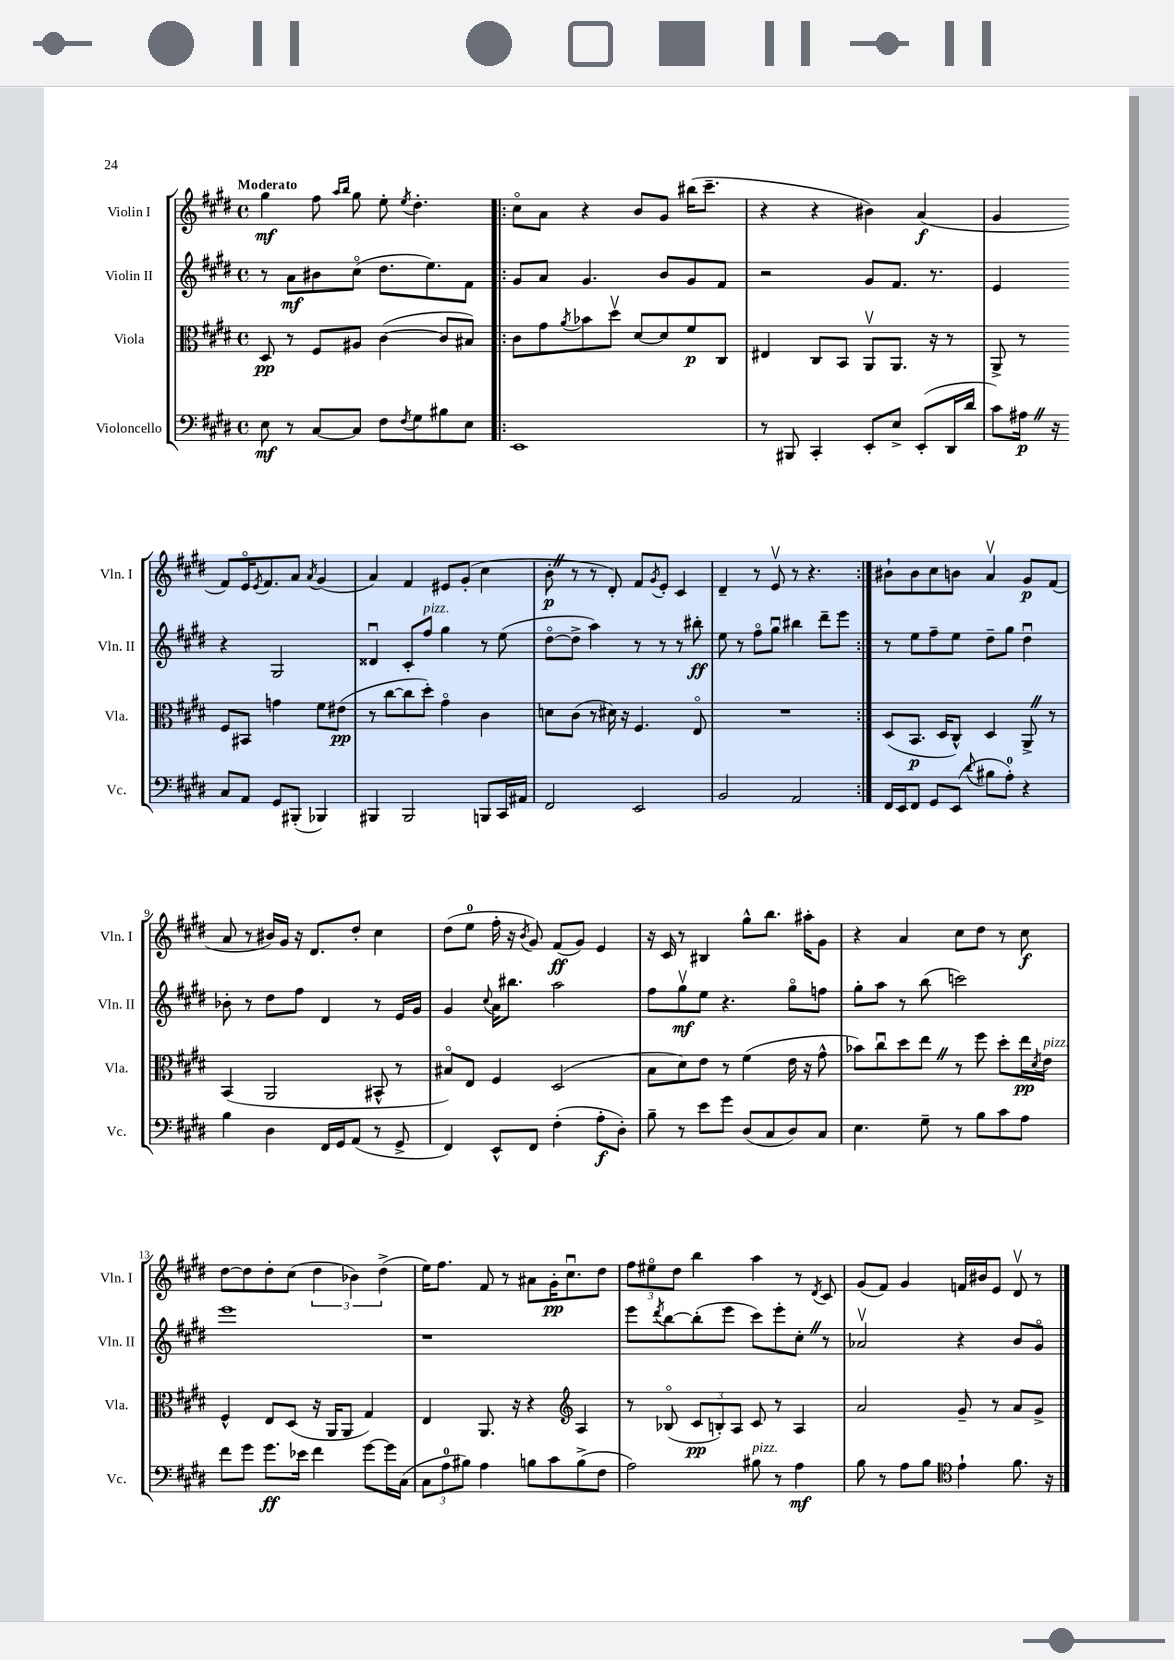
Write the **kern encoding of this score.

**kern	**dynam	**kern	**dynam	**kern	**dynam	**kern	**dynam
*part4	*part4	*part3	*part3	*part2	*part2	*part1	*part1
*staff4	*staff4	*staff3	*staff3	*staff2	*staff2	*staff1	*staff1
*I"Violoncello	*	*I"Viola	*	*I"Violin II	*	*I"Violin I	*
*I'Vc.	*	*I'Vla.	*	*I'Vln. II	*	*I'Vln. I	*
*clefF4	*	*clefC3	*	*clefG2	*	*clefG2	*
*k[f#c#g#d#]	*	*k[f#c#g#d#]	*	*k[f#c#g#d#]	*	*k[f#c#g#d#]	*
*M4/4	*	*M4/4	*	*M4/4	*	*M4/4	*
*met(c)	*	*met(c)	*	*met(c)	*	*met(c)	*
=1	=1	=1	=1	=1	=1	=1	=1
!	!	!	!	!	!	!LO:TX:a:B:t=Moderato	!
8E\	mf	8D#/	pp	8r	.	4gg#\	mf
8r	.	8r	.	8a\L	mf	.	.
[8C#/L	.	8F#/L	.	8b#X\	.	8ff#\	.
.	.	.	.	.	.	16qqaa/LL	.
.	.	.	.	.	.	16qqbb/JJ	.
8C#/J]	.	8A#X/J	.	(8cc#\J	.	8gg#\	.
8F#\L	.	([4c#\	.	8.dd#\L	.	8ee'\	.
8qF#/	.	.	.	.	.	8qee/	.
8G#\	.	.	.	.	.	4.dd#'\	.
.	.	.	.	8.ee\)	.	.	.
8B#X\	.	8c#/L]	.	.	.	.	.
8E\J	.	8B#X/J)	.	8f#\J	.	.	.
=2!|:	=2!|:	=2!|:	=2!|:	=2!|:	=2!|:	=2!|:	=2!|:
1EE	.	8c#\L	.	8g#/L	.	8cc#\L	.
.	.	8g#\	.	8a/J	.	8a\J	.
.	.	8qa/	.	.	.	.	.
.	.	8b-X\	.	4.g#/	.	4r	.
.	.	8dd#v\J	.	.	.	.	.
.	.	[8d#/L	.	.	.	8b/L	.
.	.	8d#/]	.	8b/L	.	8g#/J	.
.	.	8f#/	p	8g#/	.	(16bb#X\KL	.
.	.	.	.	.	.	8.ccc#~\J	.
.	.	8C#/J	.	8f#/J	.	.	.
=3	=3	=3	=3	=3	=3	=3	=3
8r	.	4E#X/	.	2r	.	4r	.
8BBB#X/	.	.	.	.	.	.	.
4CC#'/	.	8C#/L	.	.	.	4r	.
.	.	8BB/J	.	.	.	.	.
8EE'/L	.	8AAv/L	.	8g#/L	.	4b#X\)	.
8E^/J	.	8.AA/J	.	8.f#/J	.	.	.
(8EE'/L	.	.	.	.	.	(4a/	f
.	.	16r	.	8.r	.	.	.
16DD#/L	.	8r	.	.	.	.	.
16d#/JJ	.	.	.	.	.	.	.
=4	=4	=4	=4	=4	=4	=4	=4
8c#\L)	.	8AA^/	.	4e/	.	4g#/	.
16A#XZ\Jk	p	8r	.	.	.	.	.
16r	.	.	.	.	.	.	.
8C#/L	.	8F#/L	.	4r	.	8f#/L)	.
8AA/J	.	8BB#X/J	.	.	.	16e/K	.
.	.	.	.	.	.	8qe/	.
.	.	.	.	.	.	8.f#/	.
8GG#/L	.	4gn\	.	2G#/	.	.	.
(8BBB#X'/J	.	.	.	.	.	8a/J	.
.	.	.	.	.	.	8qa/	.
4BBB-X/)	.	8f#\L	.	.	.	(4g#/	.
.	.	(8e#X\J	pp	.	.	.	.
!!LO:LB:g=z
=5	=5	=5	=5	=5	=5	=5	=5
4BBB#X/	.	8r	.	4d##Xu/	.	4a/)	.
.	.	[8cc#\L	.	.	.	.	.
2BBB#/	.	8cc#\]	.	8c#'/L	.	4f#/	.
!	!	!	!	!LO:TX:a:i:t=pizz.	!	!	!
.	.	8dd#'\J)	.	8ff#/J	.	.	.
.	.	4g#\	.	4gg#\	.	8e#X/L	.
.	.	.	.	.	.	(8g#'/J	.
8BBBn/L	.	4c#\	.	8r	.	4cc#\	.
16CC#/L	.	.	.	(8ee\	.	.	.
16AA#X/JJ	.	.	.	.	.	.	.
=6	=6	=6	=6	=6	=6	=6	=6
2FF#/	.	8dn\L	.	[8dd#\L	.	8b'Z\	p
.	.	(8c#\J	.	8dd#^\J]	.	8r	.
.	.	8r	.	4aa\)	.	8r	.
.	.	16d#X\)	.	.	.	8d#'/)	.
.	.	16r	.	.	.	.	.
2EE/	.	4.F#/	.	8r	.	8f#/L	.
.	.	.	.	.	.	8qg#/	.
.	.	.	.	8r	.	8e'/J	.
.	.	.	.	8r	.	4c#/	.
.	.	8E/	.	8bb#X'\	ff	.	.
=7	=7	=7	=7	=7	=7	=7	=7
2BB/	.	1r	.	8ee\	.	4d#~/	.
.	.	.	.	8r	.	.	.
.	.	.	.	8ff#\L	.	8r	.
.	.	.	.	8gg#u\J	.	8ev/	.
2AA/	.	.	.	4bb#X\	.	8r	.
.	.	.	.	.	.	4.r	.
.	.	.	.	8ddd#~\L	.	.	.
.	.	.	.	8eee\J	.	.	.
=8:|!	=8:|!	=8:|!	=8:|!	=8:|!	=8:|!	=8:|!	=8:|!
16FF#/LL	.	(8D#/L	.	8r	.	8b#X`\L	.
16EE/J	.	.	.	.	.	.	.
8FF#/J	.	8.BB/J	p	8ee\L	.	8b#\	.
8GG#/L	.	.	.	8ff#~\	.	8cc#\	.
.	.	16D#/KL	.	.	.	.	.
(8EE/J	.	8C#^^/J)	.	8ee\J	.	8bn\J	.
8qqd#/	.	.	.	.	.	.	.
8B#X\L	.	4D#/	.	8dd#~\L	.	4av/	.
8A'\J)	.	.	.	8gg#\J	.	.	.
4r	.	8AA^Z/	.	4dd#u\	.	8g#/L	p
.	.	8r	.	.	.	(8f#/J	.
!!LO:LB:g=z
=9	=9	=9	=9	=9	=9	=9	=9
4B\	.	(4BB/	.	8b-X'\	.	8a/	.
.	.	.	.	8r	.	8r	.
4D#\	.	2AA/	.	8dd#\L	.	16b#X/LL)	.
.	.	.	.	.	.	16g#/JJ	.
.	.	.	.	8ff#\J	.	16r	.
.	.	.	.	.	.	8.d#/L	.
16FF#/LL	.	.	.	4d#/	.	.	.
16GG#/J	.	.	.	.	.	.	.
(8AA/J	.	.	.	.	.	8dd#'/J	.
8r	.	8BB#X^^/	.	8r	.	4cc#\	.
8GG#^/	.	8r	.	16e/LL	.	.	.
.	.	.	.	16g#/JJ	.	.	.
=10	=10	=10	=10	=10	=10	=10	=10
4FF#/)	.	8B#X/L)	.	4g#/	.	(8dd#\L	.
.	.	8E/J	.	.	.	8ee\J	.
.	.	.	.	8qqcc#/	.	.	.
8EE^^/L	.	4F#/	.	16a\KL	.	16ff#'\	.
.	.	.	.	8.bb#X\J	.	16r	.
.	.	.	.	.	.	8qb/	.
8FF#/J	.	.	.	.	.	8g#/)	.
(4F#'\	.	(2D#/	.	2aa\	.	(8f#/L	ff
.	.	.	.	.	.	8g#/J)	.
8A'\L	f	.	.	.	.	4e/	.
8D#'\J)	.	.	.	.	.	.	.
=11	=11	=11	=11	=11	=11	=11	=11
8B~\	.	8B\L	.	8ff#\L	.	16r	.
.	.	.	.	.	.	16c#/	.
8r	.	8d#\)	.	8gg#v\	mf	8r	.
8e\L	.	8e\J	.	8ee\J	.	4B#X/	.
8g#\J	.	8r	.	4.r	.	.	.
(8D#/L	.	(4f#\	.	.	.	8gg#^^\L	.
8C#/	.	.	.	.	.	8.bb\J	.
8D#/)	.	16e\	.	8gg#\L	.	.	.
.	.	16r	.	.	.	16aa#X'\KL	.
8C#/J	.	8g#^^\	.	8ffn\J	.	8g#\J	.
=12	=12	=12	=12	=12	=12	=12	=12
4.E\	.	8b-X\L)	.	8gg#'\L	.	4r	.
.	.	8cc#u\	.	8aa\J	.	.	.
.	.	8dd#\	.	8r	.	4a/	.
8G#~\	.	8eeZ\J	.	(8bb\	.	.	.
8r	.	8r	.	2cccn\)	.	8cc#\L	.
8B\L	.	8ff#\	.	.	.	8dd#\J	.
8c#\	.	8dd#'\L	.	.	.	8r	.
8A\J	.	16ee\L	pp	.	.	8cc#\	f
.	.	8qd#/	.	.	.	.	.
!	!	!LO:TX:a:i:t=pizz.	!	!	!	!	!
.	.	16e\JJ	.	.	.	.	.
!!LO:LB:g=z
=13	=13	=13	=13	=13	=13	=13	=13
8f#\L	.	4F#^^/	.	1eee	.	[8dd#\L	.
8g#\J	.	.	.	.	.	8dd#\]	.
8.g#\L	ff	8E/L	.	.	.	8dd#'\	.
.	.	(8D#/J	.	.	.	(8cc#\J	.
16e-X\Jk	.	.	.	.	.	.	.
4f#\	.	16r	.	.	.	6dd#\	.
.	.	16AA/KL	.	.	.	.	.
.	.	8AA/J	.	.	.	.	.
.	.	.	.	.	.	6b-X\)	.
[8g#\L	.	4G#/)	.	.	.	.	.
.	.	.	.	.	.	(6dd#^\	.
16g#\L]	.	.	.	.	.	.	.
(16C#\JJ	.	.	.	.	.	.	.
=14	=14	=14	=14	=14	=14	=14	=14
12C#\L	.	4E/	.	1r	.	16ee\KL)	.
.	.	.	.	.	.	8.ff#\J	.
12A\	.	.	.	.	.	.	.
12B#X\J)	.	.	.	.	.	.	.
4A\	.	8.AA/	.	.	.	8f#/	.
.	.	.	.	.	.	8r	.
.	.	16r	.	.	.	.	.
8Bn\L	.	4r	.	.	.	8a#X\L	.
8c#\	.	.	.	.	.	16g#'\K	pp
.	.	.	.	.	.	8.cc#u\	.
*	*	*clefG2	*	*	*	*	*
(8B^\	.	4A/	.	.	.	.	.
8F#\J	.	.	.	.	.	8dd#\J	.
=15	=15	=15	=15	=15	=15	=15	=15
2A\)	.	8r	.	8eee\L	.	12ff#\L	.
.	.	.	.	.	.	12ee#X\	.
.	.	.	.	8qddd#/	.	.	.
.	.	(8B-X/	.	[8bb\	.	.	.
.	.	.	.	.	.	12dd#\J	.
.	.	12c#/L	pp	(8bb'\]	.	4bb\	.
.	.	12Bn'/)	.	.	.	.	.
.	.	.	.	8eee\J	.	.	.
.	.	12A/J	.	.	.	.	.
!LO:TX:a:i:t=pizz.	!	!	!	!	!	!	!
8B#X\	.	8c#/	.	8ccc#\L)	.	4aa\	.
8r	.	8r	.	8eee'\	.	.	.
4A\	mf	4A/	.	8cc#'Z\J	.	8r	.
.	.	.	.	.	.	8qd#/	.
.	.	.	.	8r	.	8c#/	.
=16	=16	=16	=16	=16	=16	=16	=16
8B\	.	2a/	.	2a-Xv/	.	(8g#/L	.
8r	.	.	.	.	.	8f#/J)	.
8A\L	.	.	.	.	.	4g#/	.
8B\J	.	.	.	.	.	.	.
*clefC4	*	*	*	*	*	*	*
4e`\	.	8g#~/	.	4r	.	16fn/LL	.
.	.	.	.	.	.	16b#X/J	.
.	.	8r	.	.	.	8e/J	.
8.f#\	.	8a/L	.	8b/L	.	8d#v/	.
.	.	8g#^/J	.	8g#/J	.	8r	.
16r	.	.	.	.	.	.	.
==	==	==	==	==	==	==	==
*-	*-	*-	*-	*-	*-	*-	*-
